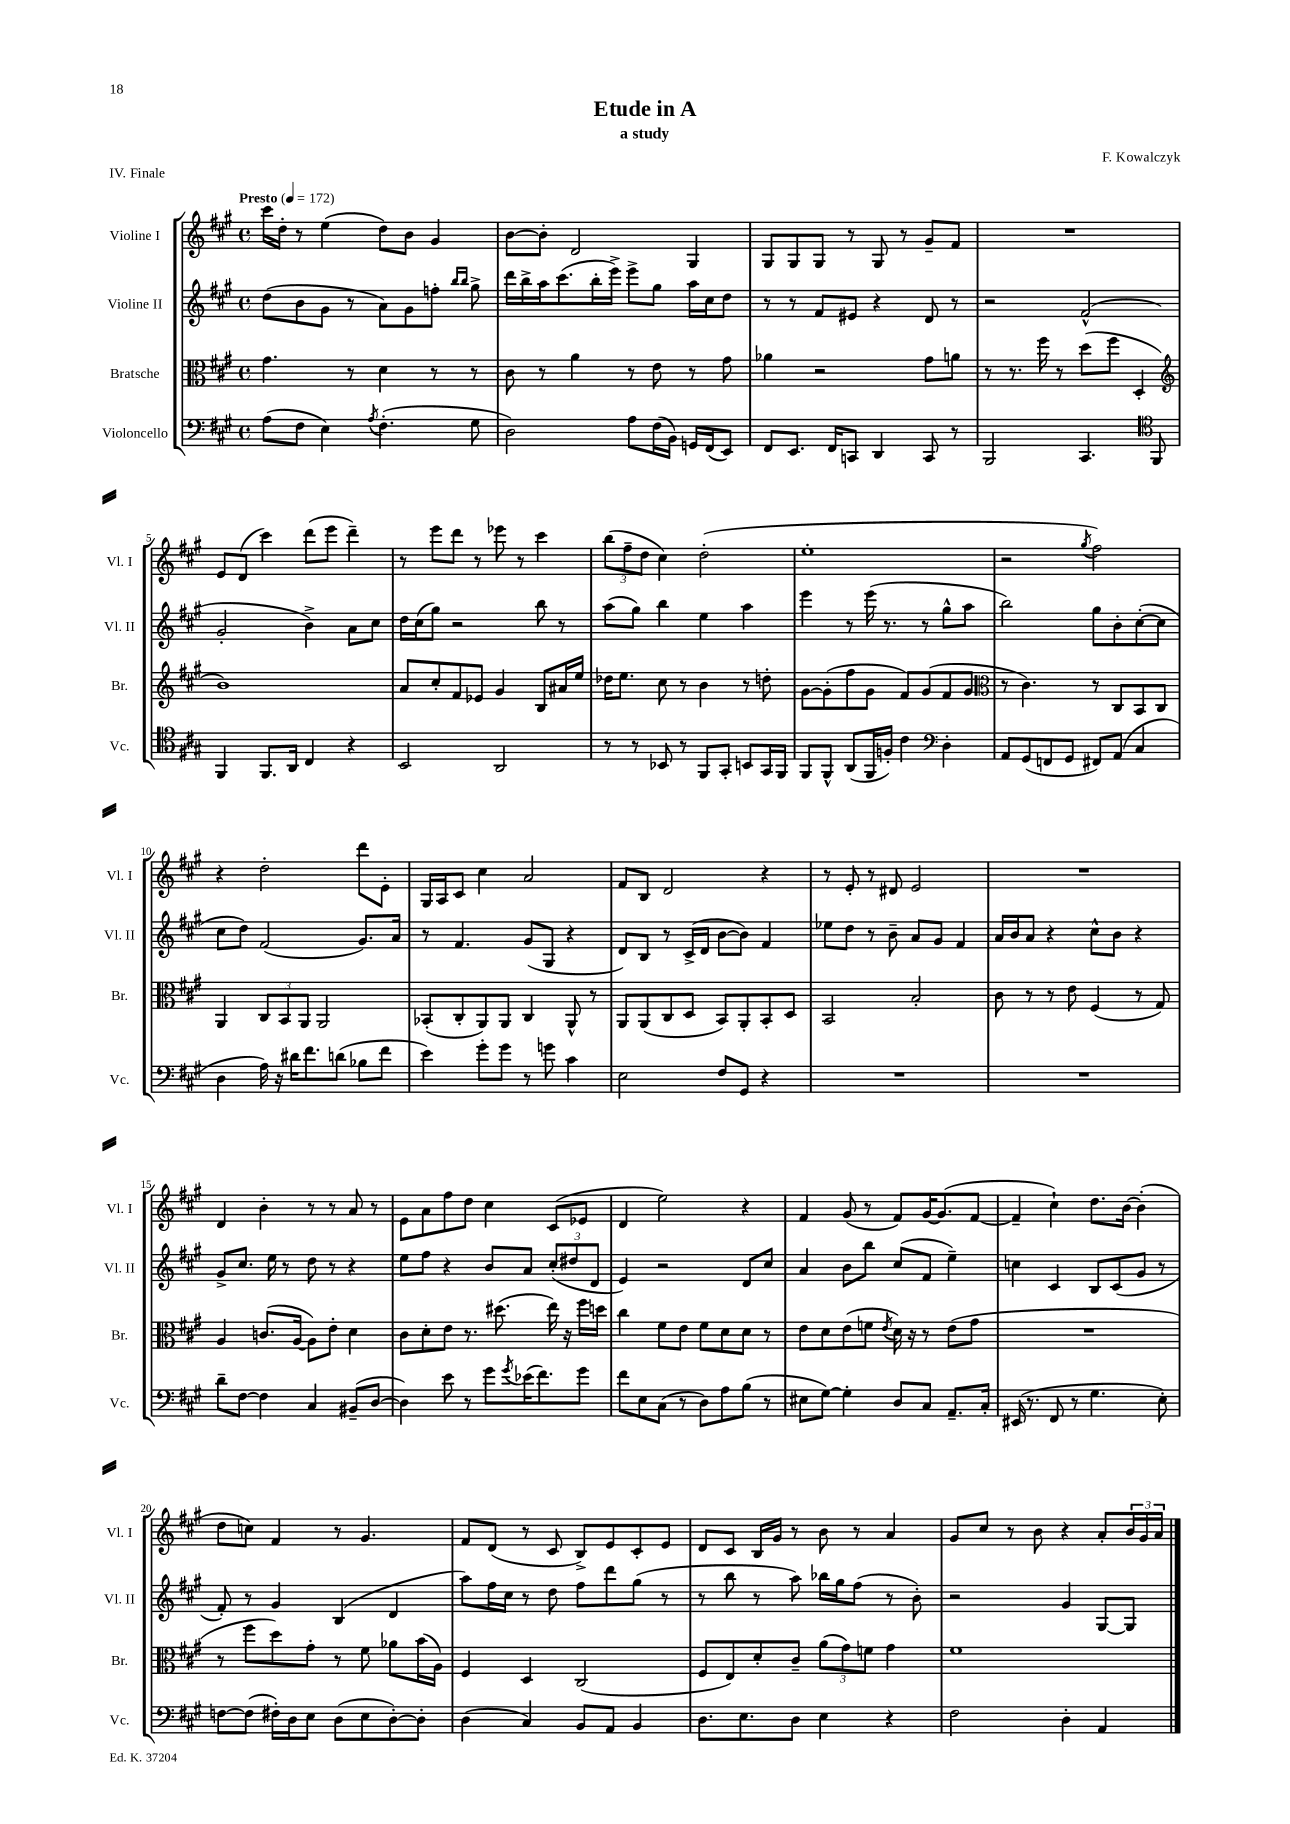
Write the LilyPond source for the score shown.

\header { title = "Etude in A" composer = "F. Kowalczyk" subtitle = "a study" piece = "IV. Finale" }
<<
\new StaffGroup <<
\new Staff = "s0" \with { instrumentName = "Violine I" shortInstrumentName = "Vl. I" } {
    \clef treble \key a \major \defaultTimeSignature \time 4/4 \tempo "Presto" 4 = 172
    cis'''16 d''16-. r8 e''4( d''8) b'8 gis'4 |
    b'8~ b'8-. d'2 gis4 |
    gis8 gis8 gis8 r8 gis8 r8 gis'8-- fis'8 |
    R1 |
    e'8 d'8( cis'''4) d'''8( e'''8 d'''4--) |
    r8 e'''8 d'''8 r8 ees'''8 r8 cis'''4 |
    \tuplet 3/2 { b''8( fis''8-- d''8 } cis''4) d''2-.( |
    e''1-. |
    r2 \acciaccatura { gis''8 } fis''2) |
    r4 d''2-. d'''8 e'8-. |
    gis16 a16 cis'8 cis''4 a'2 |
    fis'8 b8 d'2 r4 |
    r8 e'8-. r8 dis'8 e'2 |
    R1 |
    d'4 b'4-. r8 r8 a'8 r8 |
    e'8 a'8 fis''8 d''8 cis''4 cis'8( ees'8 |
    d'4 e''2) r4 |
    fis'4 gis'8( r8 fis'8) gis'16~ gis'8.( fis'8~ |
    fis'4-- cis''4-!) d''8. b'16~ b'4-.( |
    d''8 c''8) fis'4 r8 gis'4. |
    fis'8 d'8( r8 cis'8 b8->) e'8 cis'8-. e'8 |
    d'8 cis'8 b16 gis'16 r8 b'8 r8 a'4 |
    gis'8 cis''8 r8 b'8 r4 a'8-. \tuplet 3/2 { b'16 gis'16 a'16 } \bar "|." |
}
\new Staff = "s1" \with { instrumentName = "Violine II" shortInstrumentName = "Vl. II" } {
    \clef treble \key a \major \defaultTimeSignature \time 4/4
    d''8( b'8 gis'8 r8 a'8) gis'8 f''8-. \grace { b''16 b''16 } gis''8-> |
    d'''16 b''16-> a''16 cis'''8.( b''16-. e'''16->) e'''8-> gis''8 a''16 cis''16 d''8 |
    r8 r8 fis'8 eis'8 r4 d'8 r8 |
    r2 fis'2-^( |
    gis'2-. b'4->) a'8 cis''8 |
    d''16 cis''16( gis''8) r2 b''8 r8 |
    a''8( gis''8) b''4 e''4 a''4 |
    e'''4 r8 e'''16( r8. r8 gis''8-^ a''8 |
    b''2) gis''8 b'8-. cis''8~-.( cis''8 |
    cis''8 d''8) fis'2( gis'8.) a'16 |
    r8 fis'4. gis'8( gis8 r4 |
    d'8) b8 r8 cis'16->( d'16 b'8~ b'8) fis'4 |
    ees''8 d''8 r8 b'8-- a'8 gis'8 fis'4 |
    a'16 b'16 a'8 r4 cis''8-^ b'8 r4 |
    gis'8-> cis''8. e''16 r8 d''8 r8 r4 |
    e''8 fis''8 r4 b'8 a'8 \tuplet 3/2 { cis''8-.( dis''8 d'8 } |
    e'4) r2 d'8 cis''8 |
    a'4 b'8 b''8 cis''8( fis'8 e''4--) |
    c''4 cis'4 b8 cis'8( gis'8 r8 |
    fis'8-.) r8 gis'4 b4( d'4 |
    a''8) fis''16 cis''16 r8 d''8 fis''8 d'''8 gis''8( r8 |
    r8 b''8 r8 a''8) bes''16 gis''16 fis''8( r8 b'8-.) |
    r2 gis'4 gis8~ gis8 \bar "|." |
}
\new Staff = "s2" \with { instrumentName = "Bratsche" shortInstrumentName = "Br." } {
    \clef alto \key a \major \defaultTimeSignature \time 4/4
    gis'4. r8 d'4 r8 r8 |
    cis'8 r8 a'4 r8 e'8 r8 gis'8 |
    aes'4 r2 gis'8 a'8 |
    r8 r8. fis''16 r8 d''8( fis''8 d4-. |
    \clef treble b'1) |
    a'8 cis''8-. fis'8 ees'8 gis'4 b8 ais'16 e''16 |
    des''16 e''8. cis''8 r8 b'4 r8 d''8-. |
    gis'8~ gis'8-.( fis''8 gis'8 fis'8) gis'8( fis'8 gis'8 |
    \clef alto r8 cis'4.) r8 cis8 b,8 cis8 |
    a,4 \tuplet 3/2 { cis8 b,8 a,8 } a,2 |
    bes,8-.( cis8-. a,8) a,8 cis4 a,8-^ r8 |
    a,8 a,8( cis8 d8 b,8) a,8-. b,8-. d8 |
    b,2 b2-. |
    cis'8 r8 r8 e'8 fis4( r8 gis8) |
    a4 c'8.( a16~ a8) e'8-. d'4 |
    cis'8 d'8-. e'8 r8. dis''8.( e''16) r16 fis''16 d''16 |
    cis''4 fis'8 e'8 fis'8 d'8 d'8 r8 |
    e'8 d'8 e'8( f'8 \acciaccatura { e'8 } d'16) r16 r8 e'8( gis'8 |
    R1 |
    r8 fis''8 d''8) gis'8-. r8 fis'8 aes'8 b'16( a16) |
    fis4 d4 cis2( |
    fis8 e8) d'8-. cis'8-- \tuplet 3/2 { a'8( gis'8) f'8 } gis'4 |
    fis'1 \bar "|." |
}
\new Staff = "s3" \with { instrumentName = "Violoncello" shortInstrumentName = "Vc." } {
    \clef bass \key a \major \defaultTimeSignature \time 4/4
    a8( fis8 e4) \acciaccatura { a8 } fis4.-.( gis8 |
    d2) a8 fis16( b,16) g,16 fis,16( e,8) |
    fis,8 e,8. fis,16 c,8 d,4 c,8 r8 |
    b,,2 cis,4. \clef tenor fis,8 |
    fis,4 fis,8. a,16 cis4 r4 |
    b,2 a,2 |
    r8 r8 bes,8 r8 fis,8 gis,8-. b,8 gis,16 fis,16 |
    fis,8 fis,8-^ a,8( fis,16 f16-.) cis'4 \clef bass d4-. |
    a,8 gis,8( f,8 gis,8 fis,8) a,8( cis4 |
    d4 a16) r16 dis'16 fis'8. d'8( bes8 fis'8 |
    e'4) gis'8-. gis'8 r8 g'8 cis'4 |
    e2 fis8 gis,8 r4 |
    R1 |
    R1 |
    d'8-- fis8~ fis4 cis4 bis,8--( d8~ |
    d4) e'8 r8 gis'8 \acciaccatura { gis'8 } ees'16( fis'8.) gis'8 |
    fis'8 e8 cis8( r8 d8) a8 b8( r8 |
    eis8 gis8~) gis4-. d8 cis8 a,8.-- cis16-. |
    eis,16( r8. fis,8 r8 gis4. e8-.) |
    f8~ f8( fis16-.) d16 e8 d8( e8 d8~-.) d8-. |
    d4( cis4) b,8 a,8 b,4 |
    d8. e8. d8 e4 r4 |
    fis2 d4-. a,4 \bar "|." |
}
>>
>>
